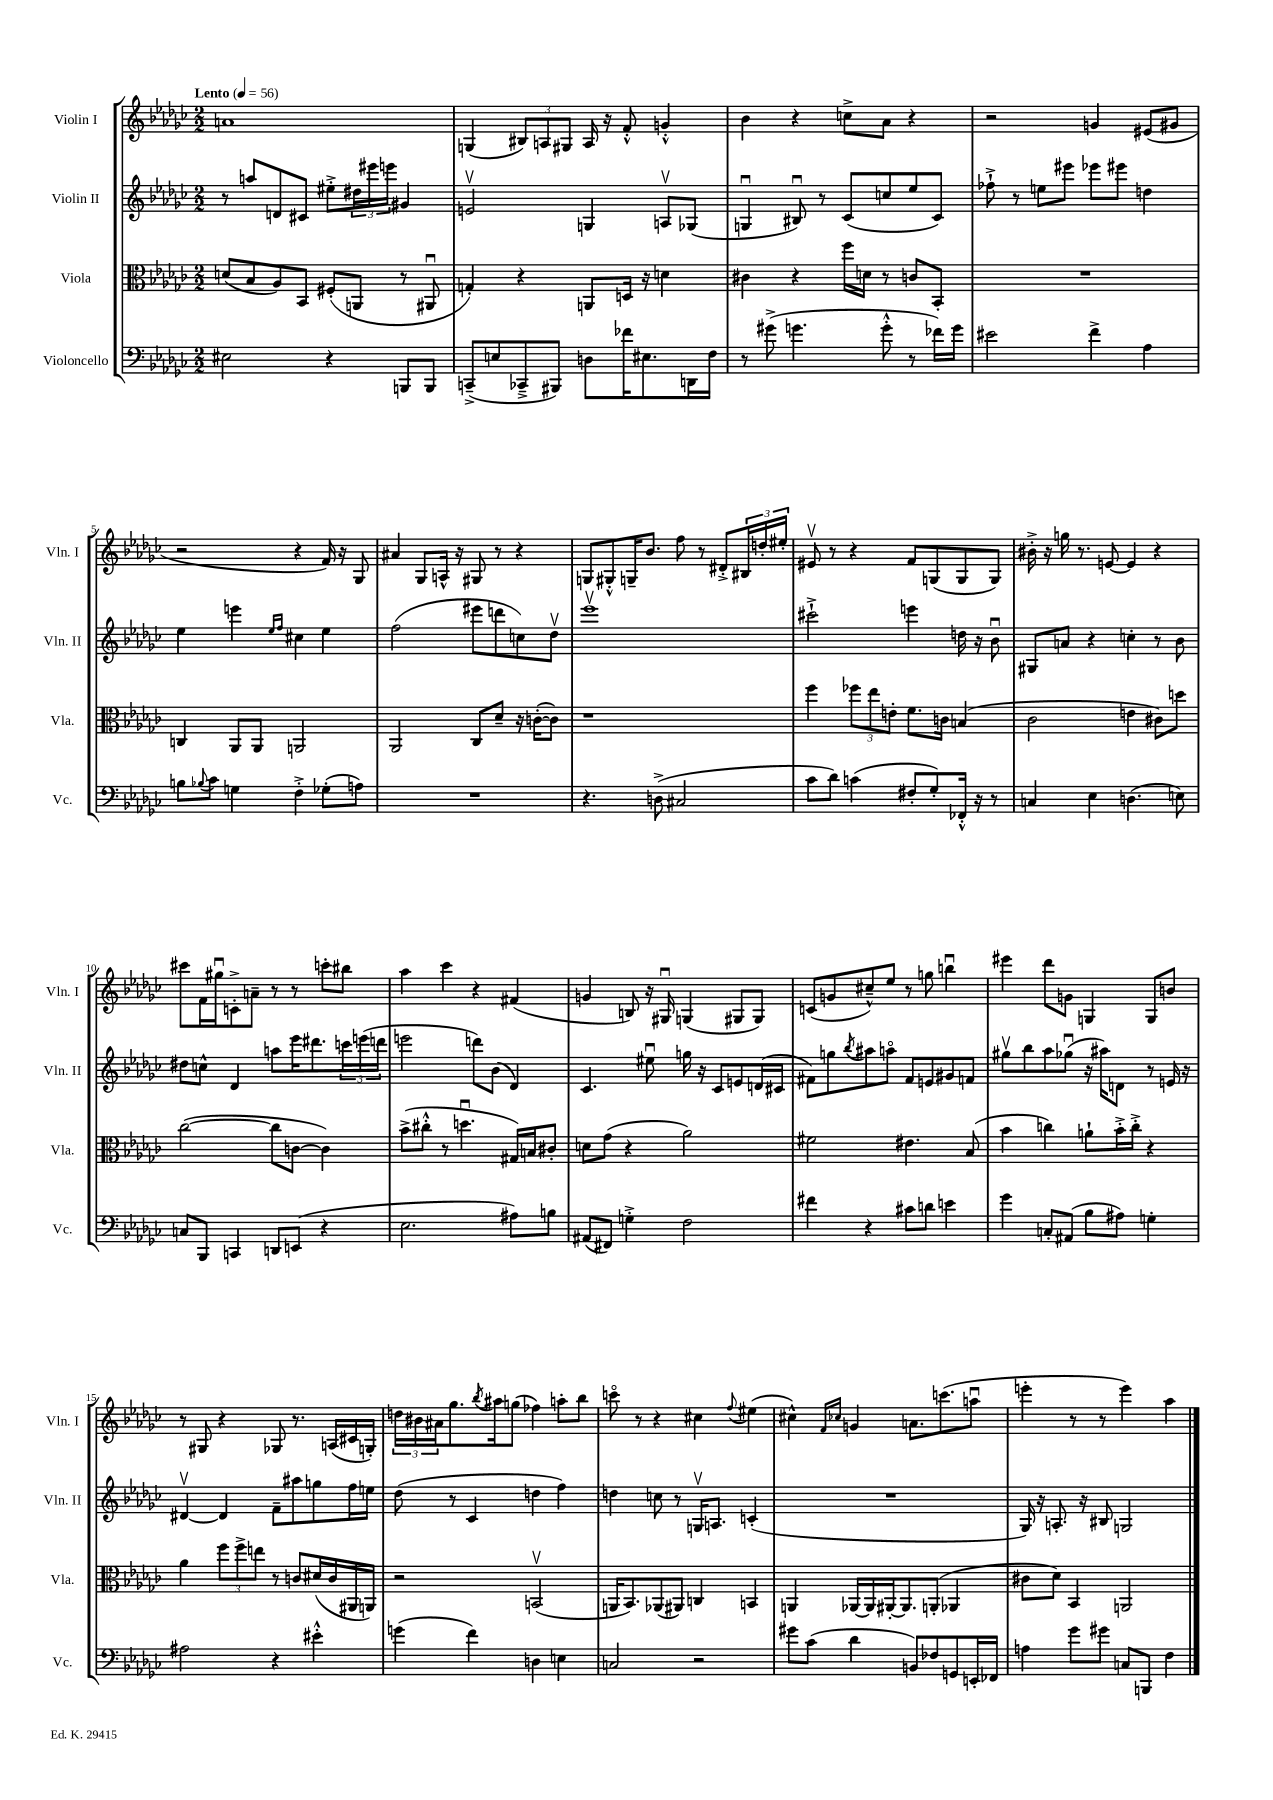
<<
\new StaffGroup <<
\new Staff = "s0" \with { instrumentName = "Violin I" shortInstrumentName = "Vln. I" } {
    \clef treble \key ges \major \numericTimeSignature \time 2/2 \tempo "Lento" 4 = 56
    a'1 |
    g4( \tuplet 3/2 { bis8) a8 gis8 } a16 r16 f'8-.-^ g'4-.-^ |
    bes'4 r4 c''8-> aes'8 r4 |
    r2 g'4 eis'8( gis'8 |
    r2 r4 f'16) r16 ges8 |
    ais'4 ges8 a16-^ r16 gis8 r8 r4 |
    g8 gis8-.-^ g16-- bes'8. f''8 r8 dis'8-.-> \tuplet 3/2 { bis16 d''16-. eis''16-. } |
    eis'8\upbow r8 r4 f'8 g8( g8 g8) |
    bis'16-.-> r16 g''16 r8. e'8~ e'4 r4 |
    cis'''8 f'16 gis''16\downbow c'8-.-> a'8-- r8 r8 c'''8-. bis''8 |
    aes''4 ces'''4 r4 fis'4( |
    g'4 b8) r16 gis16\downbow g4( gis8 gis8) |
    c'8( g'8 cis''8---^) ees''8 r8 g''8 b''4\downbow |
    eis'''4 des'''8 g'8 g4 g8 b'8 |
    r8 gis8 r4 ges8 r8. a16( cis'16 g16-.) |
    \tuplet 3/2 { d''16 bis'16 ais'16 } ges''8. \acciaccatura { bes''8 } ais''16 g''8( fes''4) a''8-. bes''8 |
    c'''8\flageolet r8 r4 cis''4 \appoggiatura { f''8 } eis''4( |
    cis''4-^) \grace { f'16 ces''16 } g'4 a'8. c'''8.( a''8\downbow |
    e'''4-. r8 r8 e'''4) aes''4 \bar "|." |
}
\new Staff = "s1" \with { instrumentName = "Violin II" shortInstrumentName = "Vln. II" } {
    \clef treble \key ges \major \numericTimeSignature \time 2/2
    r8 a''8 d'8 cis'8 eis''8-.-> \tuplet 3/2 { dis''16 eis'''16 e'''16 } gis'4 |
    e'2\upbow g4 a8\upbow ges8( |
    g4\downbow bis8\downbow) r8 ces'8( c''8 ees''8 ces'8) |
    fes''8-!-> r8 e''8 eis'''8 ees'''8 eis'''8 d''4 |
    ees''4 e'''4 \grace { ees''16 f''16 } cis''4 ees''4 |
    f''2( eis'''8 d'''8 c''8) des''8\upbow |
    ees'''1\upbow |
    cis'''2-!-> e'''4 d''16 r16 bes'8\downbow |
    gis8 a'8 r4 c''4-. r8 bes'8 |
    dis''8 c''8-^ des'4 a''8 ees'''16 dis'''8. \tuplet 3/2 { c'''16 e'''16( d'''16 } |
    e'''2 d'''8) bes'8( des'4) |
    ces'4. eis''8\downbow g''16 r16 ces'8 e'8 d'16( cis'16 |
    fis'8) g''8 \acciaccatura { bes''8 } ais''8 a''8\flageolet fis'8 e'8 gis'8 f'8 |
    gis''8\upbow bes''8 aes''8 ges''8\downbow( r16 ais''16) d'8 r8 e'16 r16 |
    dis'4~\upbow dis'4 f'8-- ais''8 g''8 f''16 e''16 |
    des''8( r8 ces'4 d''4 f''4) |
    d''4 c''8 r8 g16\upbow a8. c'4-.( |
    R1 |
    ges16) r16 a8.-. r16 bis8 g2 \bar "|." |
}
\new Staff = "s2" \with { instrumentName = "Viola" shortInstrumentName = "Vla." } {
    \clef alto \key ges \major \numericTimeSignature \time 2/2
    d'8( bes8 aes8) bes,8 fis8-.( a,8 r8 ais,8\downbow |
    g4-.) r4 a,8 d16 r16 d'4 |
    cis'4 r4 f''16 d'16 r8 c'8 bes,8-. |
    R1 |
    c4 aes,8 aes,8 a,2 |
    aes,2 ces8 des'8-- r16 c'16~-.( c'8) |
    r1 |
    f''4 \tuplet 3/2 { fes''8 ees''8 e'8-. } f'8. c'16 b4( |
    ces'2 e'4 cis'8) d''8 |
    ces''2~( ces''8 c'8~ c'4) |
    bes'8->( cis''8-.-^ r8 d''4.\downbow gis16) b16 cis'8-. |
    d'8 ges'8( r4 aes'2) |
    fis'2 eis'4. bes8( |
    bes'4 c''4) a'8-! bes'16-.-> c''16-.-> r4 |
    aes'4 \tuplet 3/2 { f''8 f''8-> e''8 } r8 c'8 dis'16( c'16 ais,16 a,16) |
    r2 b,2\upbow( |
    a,16 bes,8.) aes,8( ais,8) c4 b,4 |
    a,4 aes,16~ aes,16 ais,16~-. ais,8. a,8-.( aes,4 |
    cis'8 des'8) bes,4 a,2 \bar "|." |
}
\new Staff = "s3" \with { instrumentName = "Violoncello" shortInstrumentName = "Vc." } {
    \clef bass \key ges \major \numericTimeSignature \time 2/2
    eis2 r4 b,,8 b,,8 |
    c,8--->( e8 ces,8---> bis,,8) d8 fes'16 eis8. d,16 f16 |
    r8 gis'8->( g'4. g'8-.-^ r8 fes'16) g'16 |
    eis'2 f'4-> aes4 |
    b8 \appoggiatura { bes8 } ces'8 g4 f4-.-> ges8-.( a8) |
    R1 |
    r4. d8->( cis2 |
    ces'8 des'8) c'4( fis8-. ges8-.) fes,16-.-^ r16 r8 |
    c4 ees4 d4.( e8) |
    c8 bes,,8 c,4 d,8 e,8( r4 |
    ees2. ais8) b8 |
    ais,8( fis,8) g4-.-> f2 |
    fis'4 r4 cis'8 d'8 e'4 |
    ges'4 c8-. ais,8( bes8 ais8) g4-. |
    ais2 r4 eis'4-.-^ |
    g'4( f'4) d4 e4 |
    c2 r2 |
    gis'8 ces'8( des'4 b,8) fes8 g,8 e,16-. fes,16 |
    a4 ges'8 gis'8 c8 b,,8 f4 \bar "|." |
}
>>
>>
